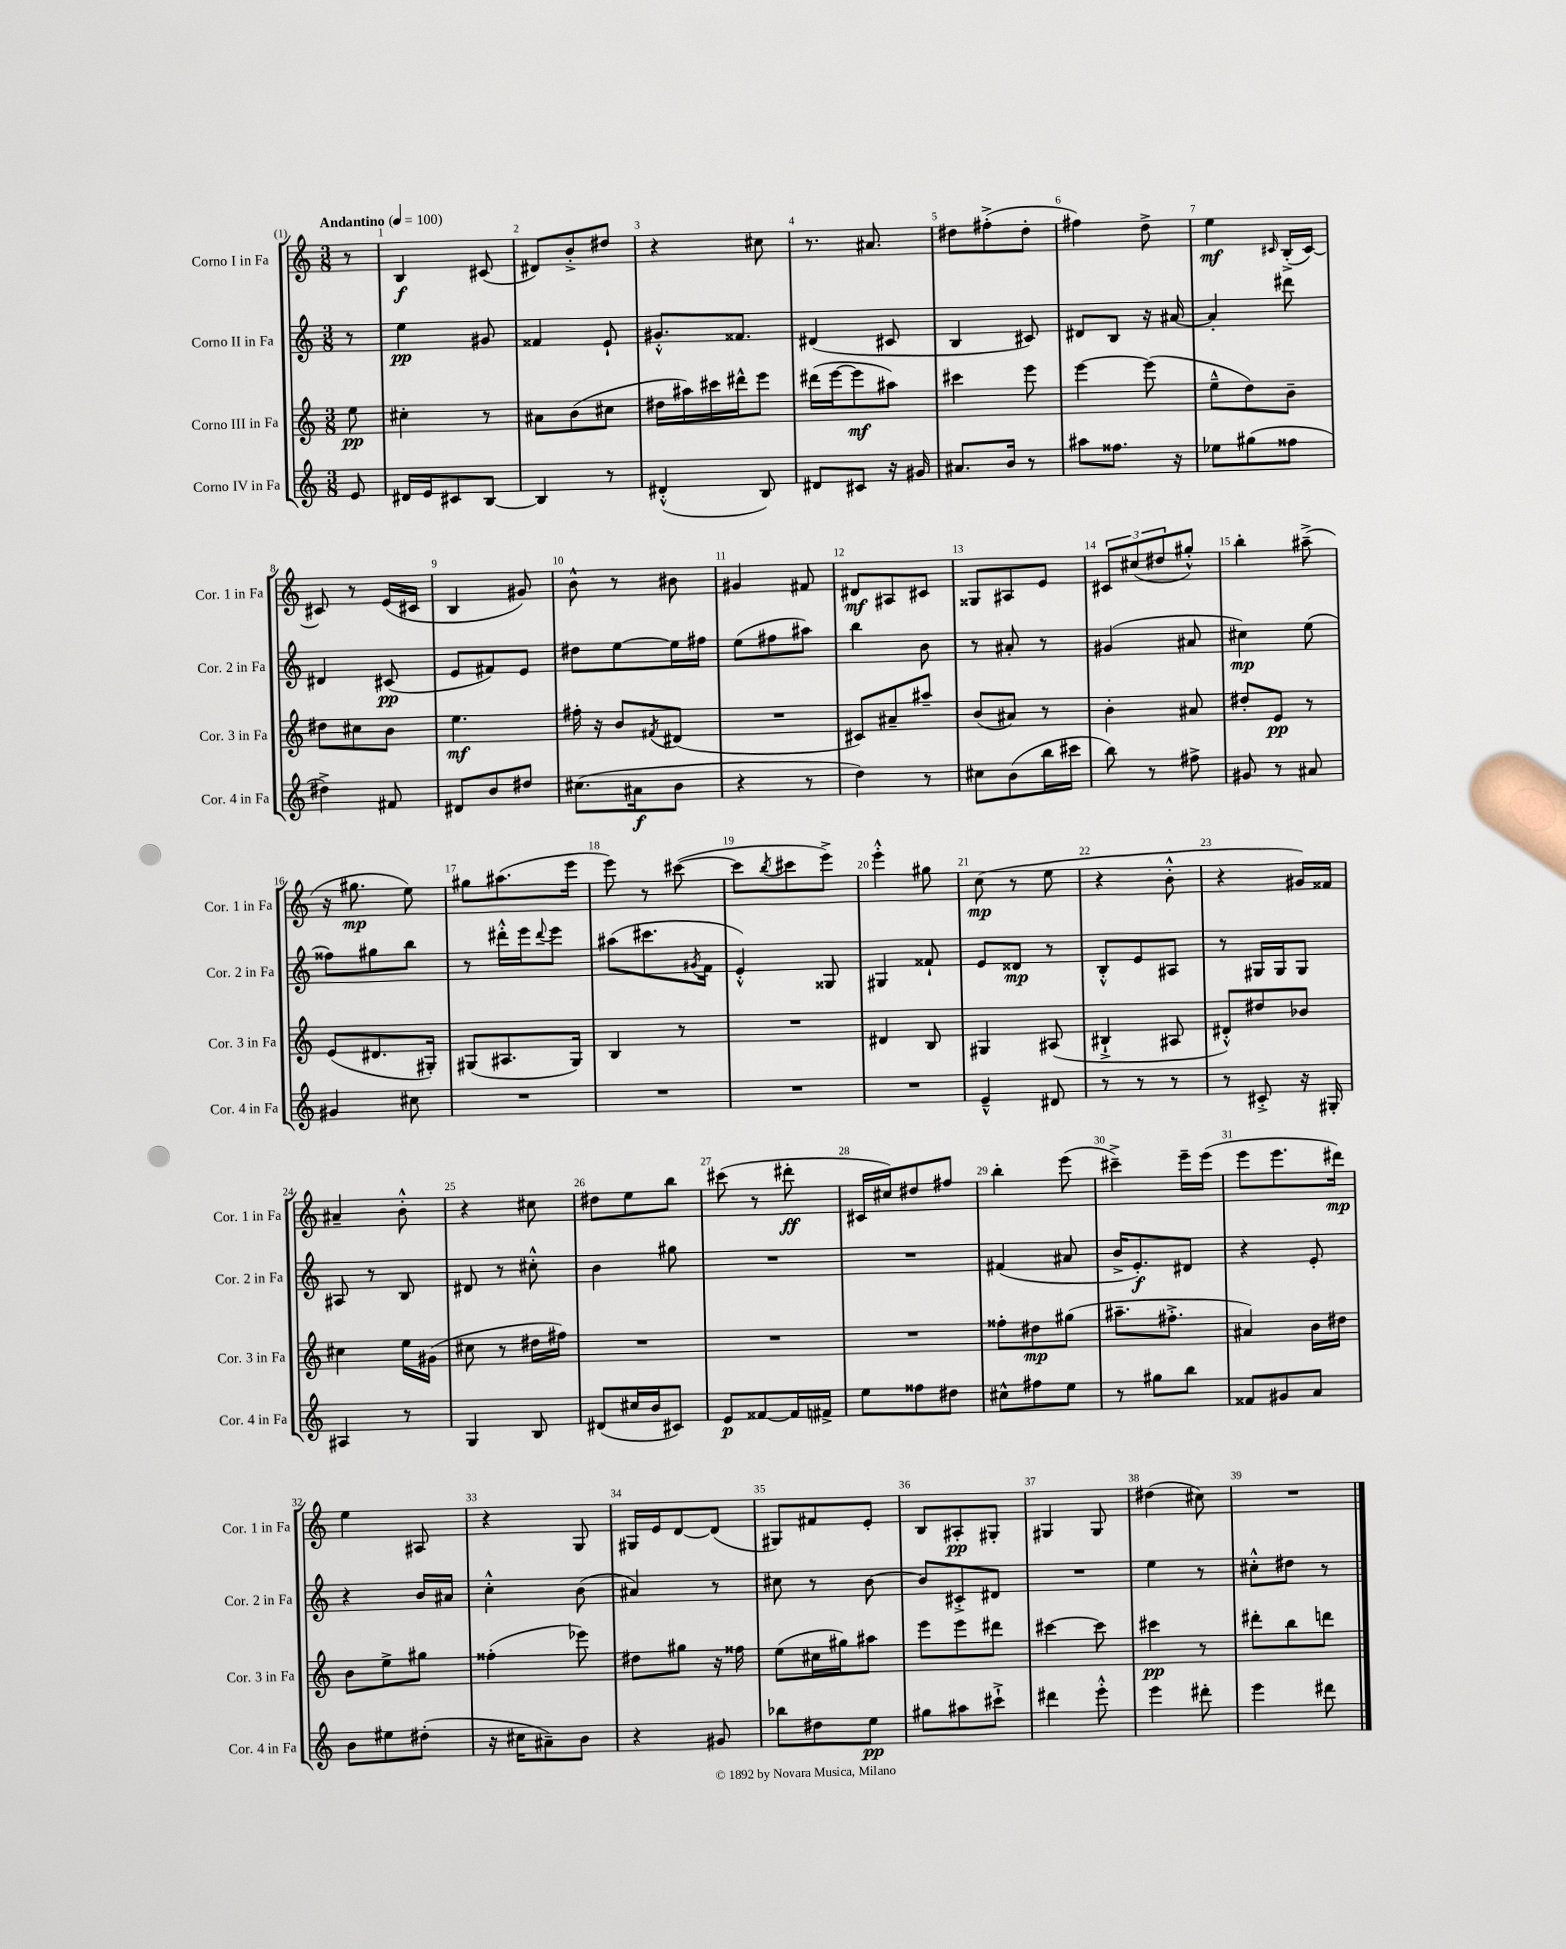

**kern	**kern	**kern	**kern
*staff4	*staff3	*staff2	*staff1
*clefG2	*clefG2	*clefG2	*clefG2
*k[]	*k[]	*k[]	*k[]
*M3/8	*M3/8	*M3/8	*M3/8
*MM100	*MM100	*MM100	*MM100
8e	8ee	8r	8r
=	=	=	=
16d#	4cc#'	4ee	4B
16e	.	.	.
8c#	.	.	.
[8B	8r	8g#	(8c#
=	=	=	=
4B]	8a#	4f##	8d#)
.	(8b	.	8b'^
8r	8cc#	8e`	8dd#
=	=	=	=
(4d#'^^	16dd#	8.g#'^^	4r
.	16aa#)	.	.
.	16ccc#	.	.
.	16ddd#^^	8.f##	.
8B)	8eee	.	8cc#
=	=	=	=
8d#	(16ddd#	(4d#	8.r
.	[16eee	.	.
8c#	8eee]	.	.
.	.	.	8.a#
16r	8aa#)	8c#	.
16g#	.	.	.
=	=	=	=
8.a#	4ccc#	4B	8dd#
.	.	.	(8ff#'^
16b	.	.	.
8r	8eee	8c#)	8dd#'
=	=	=	=
8aa#	[4eee	8d#	4ff#)
8.ff##	.	8B	.
.	(8eee]	16r	8dd^
16r	.	[16a#	.
=	=	=	=
8ee-	8ee~^^	4a#']	4ee
(8gg#	8dd)	.	.
.	.	.	16qqc#
8ff##	8b~	8ddd#	(16B'^
.	.	.	[16c#)
=	=	=	=
4dd#^)	8dd#	4d#	8c#]
.	8cc#	.	8r
8f#	8b	(8c#	(16e
.	.	.	16c#
=	=	=	=
8d#	4.ee	8e	4B
8b	.	8f#)	.
8dd#	.	8e	8g#)
=	=	=	=
(8.cc#	16ff#'	8dd#	8b^^
.	16r	.	.
.	8b	[8ee	8r
16a#	.	.	.
.	8qf#	.	.
8b	(8d#	16ee]	8b#
.	.	16ff#	.
=	=	=	=
4r	4.r	(8ee	4g#
.	.	8ff#	.
8r	.	8aa#)	8f#
=	=	=	=
4dd)	8c#)	4bb	8d#
.	8a#~	.	8A#
8r	8aa#~	8b	8c#
=	=	=	=
8cc#	(8b	8r	8G##
(8b	8a#)	8a#'	8A#
16bb	8r	8r	8e
16ccc#	.	.	.
=	=	=	=
8bb)	4b'	(4g#	12c#
.	.	.	(12cc#
8r	.	.	.
.	.	.	12dd#
8ff#^	8a#	8a#	8gg#'^^)
=	=	=	=
8g#	8dd#'	4cc#)	4bb'
8r	8e	.	.
8a#	8r	(8ee	(8aa#~^
=	=	=	=
4g#	(8e	8ff##)	16r
.	.	.	8.gg#
.	8.d#	8gg#	.
8cc#	.	8bb	8ee)
.	16G#')	.	.
=	=	=	=
4.r	(8G#	8r	8gg#
.	8.A#	16ddd#'^^	(8.aa#
.	.	16eee	.
.	.	8qqddd#	.
.	.	8eee	.
.	16G#)	.	16eee
=	=	=	=
4.r	4B	(8aa#	8eee)
.	.	8.ccc#	8r
.	8r	.	([8ccc#
.	.	8qg#	.
.	.	16f	.
=	=	=	=
4.r	4.r	4e'^^)	8ccc#]
.	.	.	8qbb
.	.	.	8ccc#
.	.	8G##	8eee^)
=	=	=	=
4.r	4d#	4G#	4eee'^^
.	8B	8f##`	8gg#
=	=	=	=
4e~^^	4G#	8e	(8cc
.	.	8d##	8r
8d#	(8A#	8r	8ee
=	=	=	=
8r	4B#`^	8B'^^	4r
8r	.	8e	.
8r	8A#	8A#	8b'^^
=	=	=	=
8r	8d#'^^)	8r	4r
8c#'^	8dd#	16G#	.
.	.	16G#	.
16r	8b-	8G#	16g#)
16G#'	.	.	16f##
=	=	=	=
4A#	4cc#	8A#	4a#~
.	.	8r	.
8r	16ee	8B	8b'^^
.	(16g#	.	.
=	=	=	=
4G	8cc#	8d#	4r
.	8r	8r	.
8B	16dd#	8cc#'^^	8cc#
.	16ff#)	.	.
=	=	=	=
(8d#	4.r	4b	8dd#
16cc#	.	.	8ee
16b	.	.	.
8c#)	.	8gg#	8bb
=	=	=	=
8e	4.r	4.r	(8ccc#
[8f##	.	.	8r
16f##]	.	.	8ddd#'
16f#^	.	.	.
=	=	=	=
8ee	4.r	4.r	16c#
.	.	.	16cc#)
8ff##	.	.	8dd#
8dd#	.	.	8ff#
=	=	=	=
8cc#^^	8ff##'	(4f#	4bb'
8ff#	8dd#	.	.
8ee	(8gg#	8a#	(8eee
=	=	=	=
8r	8.aa#~	16b^	4ccc#~^)
.	.	8.e')	.
8gg#	.	.	.
.	8.ff#'^	.	.
8bb	.	8d#	16eee~
.	.	.	(16eee
=	=	=	=
8f##	4a#)	4r	8eee
8g#	.	.	8.eee
8a	16b	8e'	.
.	16dd#	.	16ddd#)
=	=	=	=
8b	8b	4r	4ee
8ee#	8ee^	.	.
(8dd#'	8gg#	16b	8A#
.	.	16a#	.
=	=	=	=
16r	(4ff##'	4cc'^^	4r
16cc#	.	.	.
8a#~)	.	.	.
8b	8eee-)	(8b	8G
=	=	=	=
4r	8dd#	4a#)	16G#
.	.	.	16e
.	8gg#	.	[8d
8g#	16r	8r	(8d]
.	16ff##	.	.
=	=	=	=
8bb-	(8ee	8cc#	8G#)
8dd#	16cc#	8r	8f#
.	16gg#)	.	.
8ee	8aa#	[8b	8e'
=	=	=	=
8gg#	8eee	8b]	8B
8aa#	8eee	8c#'^	8A#'
8ccc#`^	8ddd#	8d#	8G#'
=	=	=	=
4ddd#	[4ccc#	4.r	4G#
8eee'^^	8ccc#]	.	8G#
=	=	=	=
4eee	4ccc#	4ee	(4dd#
8ddd#'	8r	8r	8cc#)
=	=	=	=
4eee	8ddd#'	8cc#'^^	4.r
.	8bb	8dd#	.
8ddd#	8ddd	8r	.
==	==	==	==
*-	*-	*-	*-
